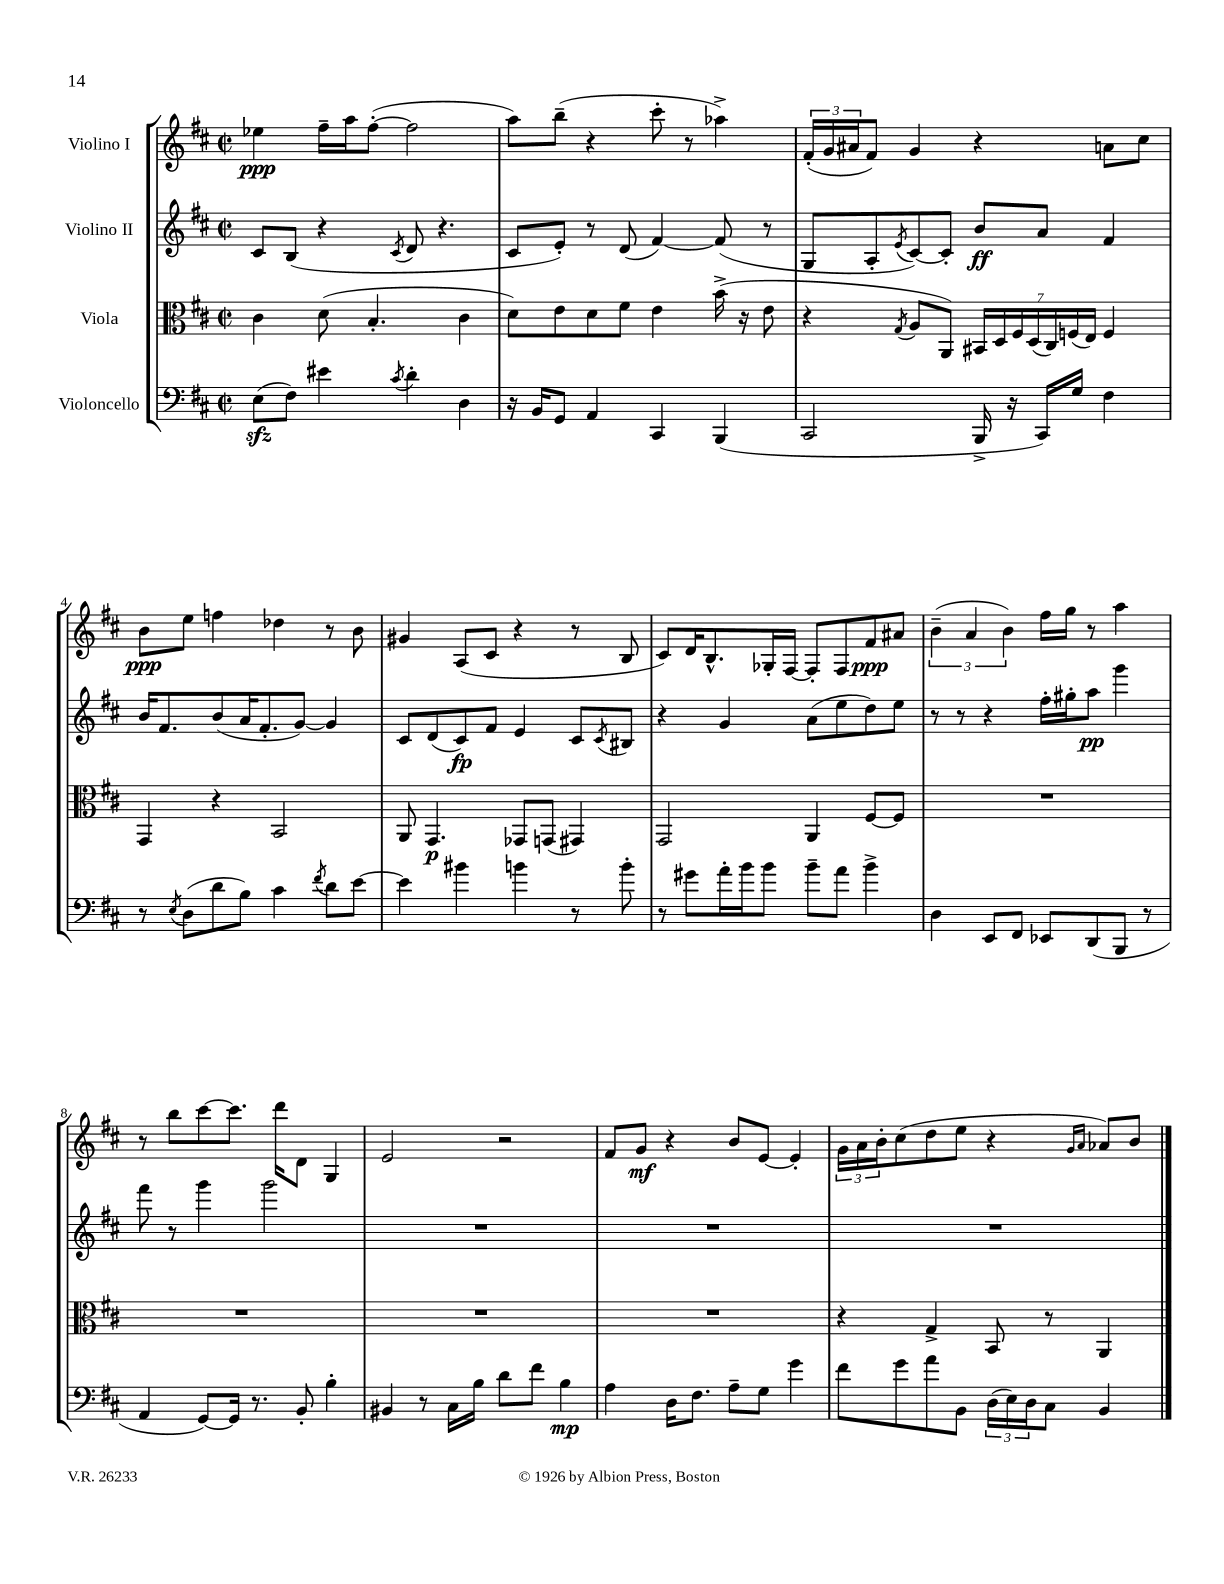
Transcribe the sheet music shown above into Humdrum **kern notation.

**kern	**kern	**kern	**kern
*staff4	*staff3	*staff2	*staff1
*clefF4	*clefC3	*clefG2	*clefG2
*k[f#c#]	*k[f#c#]	*k[f#c#]	*k[f#c#]
*M2/2	*M2/2	*M2/2	*M2/2
*met(c|)	*met(c|)	*met(c|)	*met(c|)
(8E	4c#	8c#	4ee-
8F#)	.	(8B	.
4e#	(8d	4r	16ff#~
.	.	.	16aa
.	4.B'	.	([8ff#'
8qc#	.	8qc#	.
4d'	.	8d	2ff#]
.	.	4.r	.
4D	4c#	.	.
=	=	=	=
16r	8d)	8c#	8aa)
16BB	.	.	.
8GG	8e	8e')	(8bb~
4AA	8d	8r	4r
.	8f#	(8d	.
4CC#	4e	[4f#)	8ccc#'
.	.	.	8r
(4BBB	(16b^	(8f#]	4aa-^)
.	16r	.	.
.	8e	8r	.
=	=	=	=
2CC#	4r	8G	(24f#'
.	.	.	24g
.	.	.	24a#
.	.	8A'	8f#)
.	8qG	8qe	.
.	8A	[8c#)	4g
.	8AA)	8c#']	.
16BBB^	28BB#	8b	4r
.	28D	.	.
16r	.	.	.
.	28F#	.	.
.	(28D	.	.
16CC#)	.	8a	.
.	28C#)	.	.
.	(28F	.	.
16G	.	.	.
.	28E)	.	.
4F#	4F	4f#	8a
.	.	.	8cc#
=	=	=	=
8r	4GG	16b	8b
.	.	8.f#	.
8qE	.	.	.
(8D	.	.	8ee
8d	4r	(8b	4ff
8B)	.	16a	.
.	.	8.f#'	.
4c#	2BB	.	4dd-
.	.	[8g)	.
8qf#	.	.	.
8d	.	4g]	8r
[8e	.	.	8b
=	=	=	=
4e]	8AA	8c#	4g#
.	4.GG	(8d	.
4b#	.	8c#)	(8A
.	.	8f#	8c#
4b	8GG-	4e	4r
.	(8GG	.	.
8r	4GG#)	8c#	8r
.	.	8qc#	.
8b'	.	8B#	8B
=	=	=	=
8r	2GG	4r	8c#)
8g#	.	.	16d
.	.	.	8.B^^
16a'	.	4g	.
16b	.	.	.
8b	.	.	16G-'
.	.	.	[16F#
8b~	4AA	(8a	8F#']
8a	.	8ee	8F#
4b^	[8F#	8dd)	8f#
.	8F#]	8ee	8a#
=	=	=	=
4D	1r	8r	(6b~
.	.	8r	.
.	.	.	6a
8EE	.	4r	.
.	.	.	6b)
8FF#	.	.	.
8EE-	.	16ff#'	16ff#
.	.	16gg#'	16gg
(8DD	.	8aa	8r
8BBB	.	4ggg	4aa
8r	.	.	.
=	=	=	=
4AA	1r	8fff#	8r
.	.	8r	8bb
[8GG)	.	4ggg	[8ccc#
16GG]	.	.	8.ccc#]
8.r	.	.	.
.	.	2ggg	.
.	.	.	16ddd
8BB'	.	.	8d
4B'	.	.	4G
=	=	=	=
4BB#	1r	1r	2e
8r	.	.	.
16C#	.	.	.
16B	.	.	.
8d	.	.	2r
8f#	.	.	.
4B	.	.	.
=	=	=	=
4A	1r	1r	8f#
.	.	.	8g
16D	.	.	4r
8.F#	.	.	.
8A~	.	.	8b
8G	.	.	[8e
4g	.	.	4e']
=	=	=	=
8f#	4r	1r	24g
.	.	.	24a
.	.	.	24b'
8g	.	.	(8cc#
8a	4G^	.	8dd
8BB	.	.	8ee
(24D	8BB	.	4r
24E)	.	.	.
24D	.	.	.
8C#	8r	.	.
.	.	.	16qqg
.	.	.	16qqa
4BB	4AA	.	8a-)
.	.	.	8b
==	==	==	==
*-	*-	*-	*-
